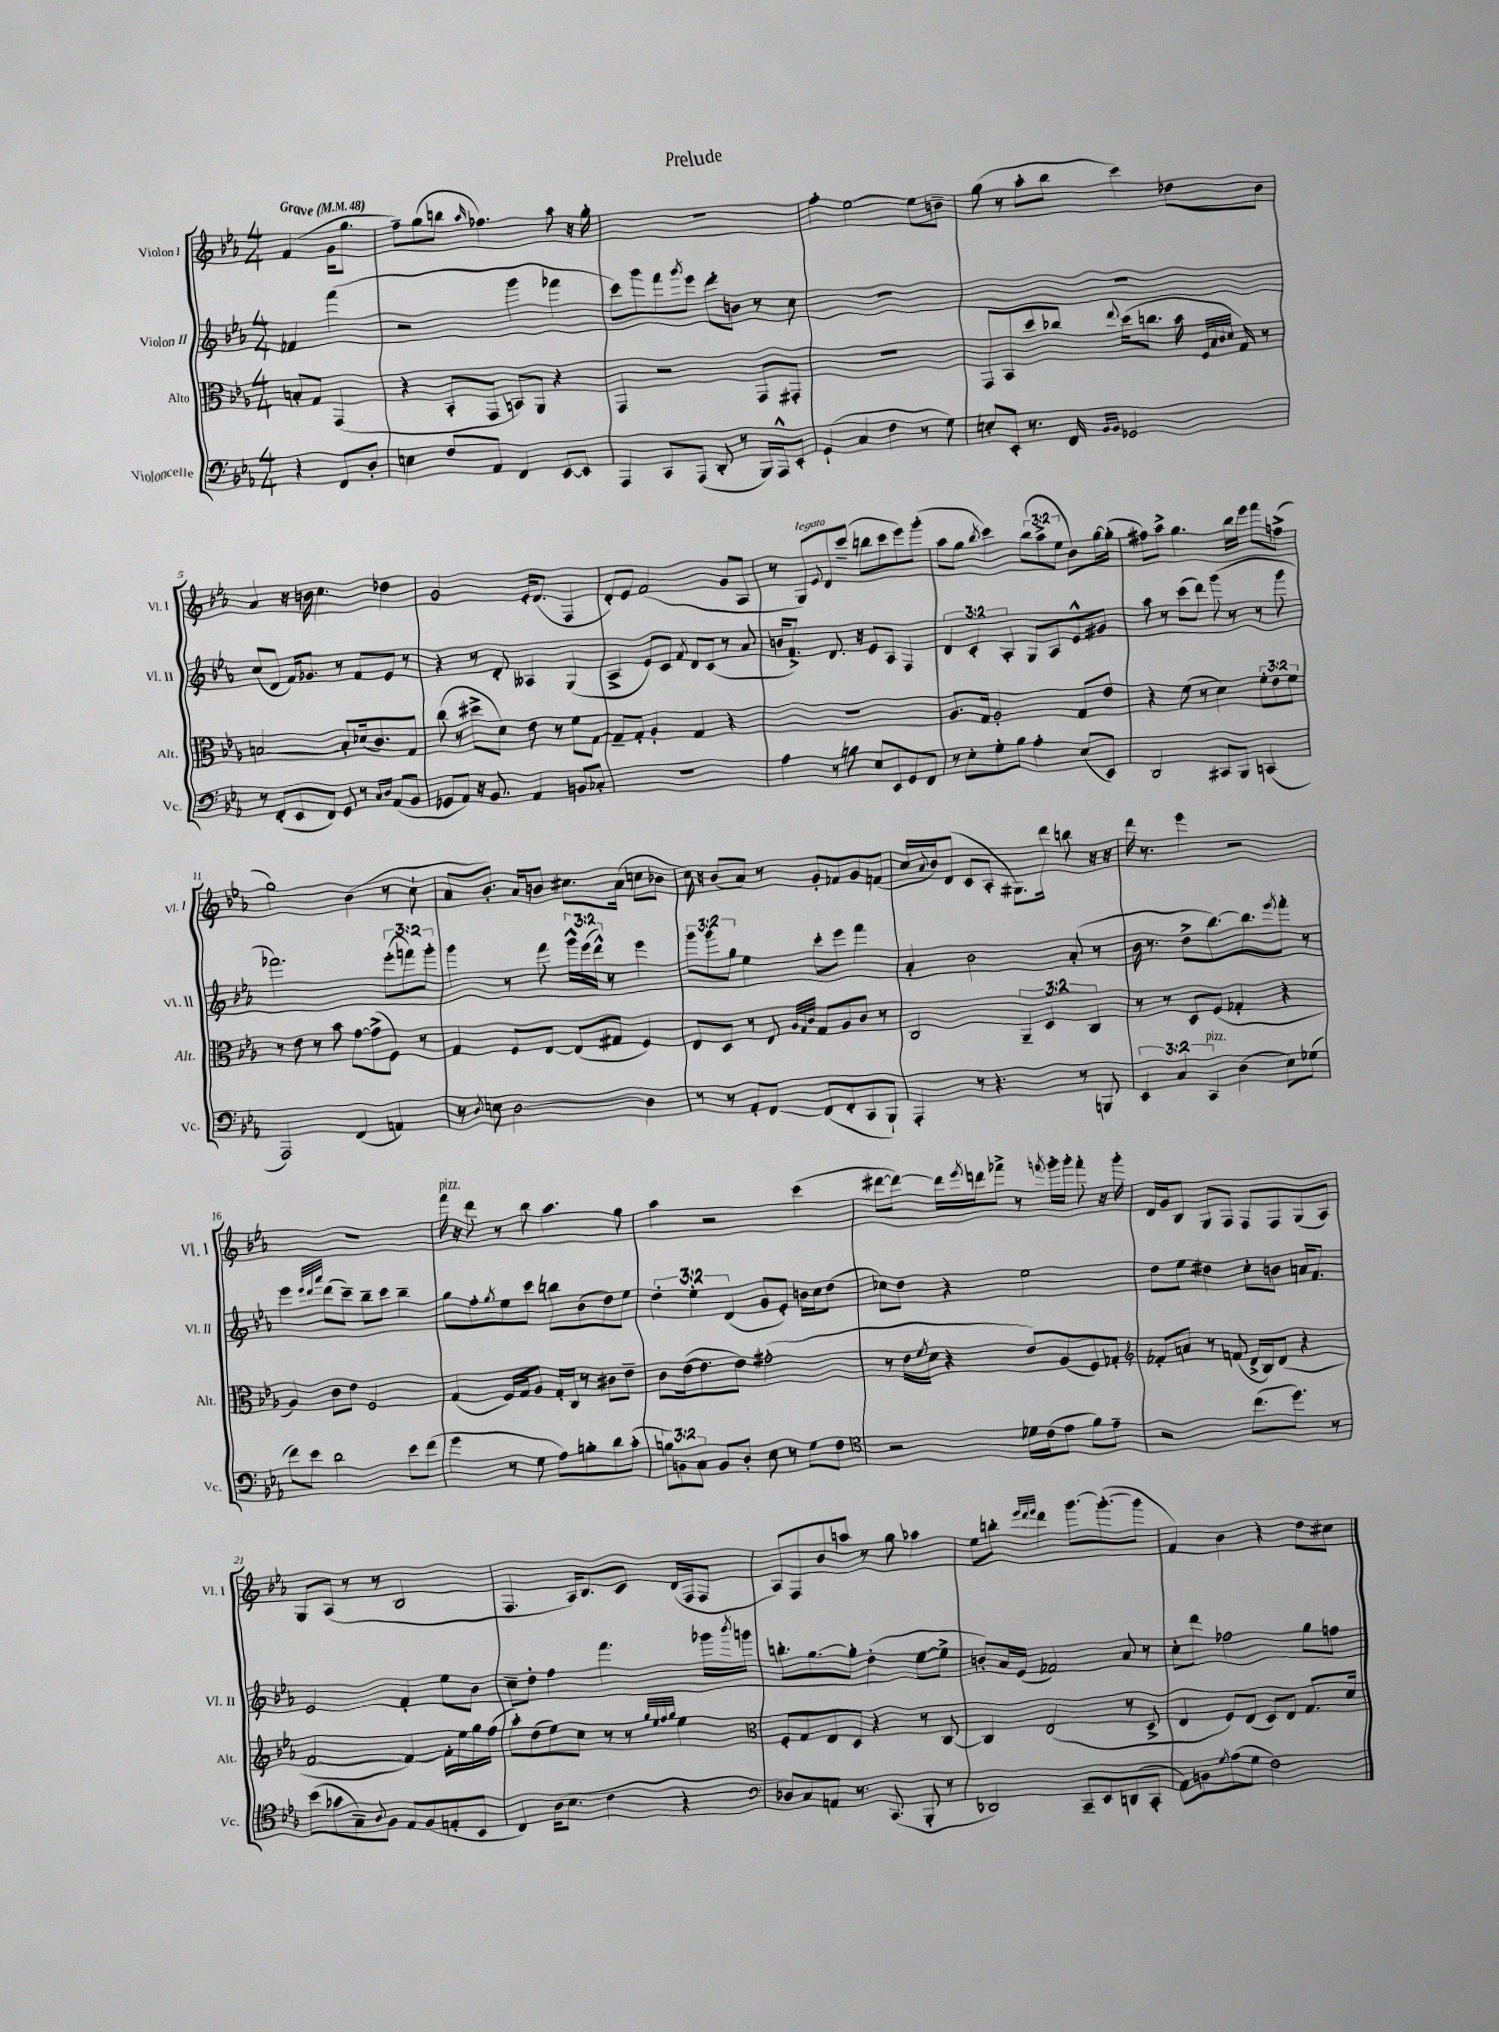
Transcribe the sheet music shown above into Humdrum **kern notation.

**kern	**kern	**kern	**kern
*staff4	*staff3	*staff2	*staff1
*clefF4	*clefC3	*clefG2	*clefG2
*k[b-e-a-]	*k[b-e-a-]	*k[b-e-a-]	*k[b-e-a-]
*M4/4	*M4/4	*M4/4	*M4/4
*MM48	*MM48	*MM48	*MM48
4r	8B'	4f-	(4f
.	8G	.	.
8FF	(4GG	(4fff	16g
.	.	.	8.gg
8D'	.	.	.
=	=	=	=
4E	4r	2r	8ff~)
.	.	.	(8gg
8F	8BB-'	.	8bb
.	.	.	16qqaa-
8AA-	8GG	.	4.ff-)
4FF	8BB)	4ggg	.
.	8AA-	.	.
[8EE-	4r	4fff-	8aa-
8EE-]	.	.	16r
.	.	.	16gg'
=	=	=	=
4AAA-	4GG	8ccc)	1r
.	.	8ggg	.
8CC	2r	8fff	.
.	.	8qggg	.
(8AAA-	.	8eee-	.
8DD'	.	8ddd'	.
8r	.	8b	.
16BBB-)	8GG	8r	.
16AAA-^^	.	.	.
8EE-'	8GG#'	8cc	.
=	=	=	=
(4GG`	1r	1r	4ff'
4C	.	.	[2ee-
4F	.	.	.
8r	.	.	8ee-]
8G)	.	.	8b~
=	=	=	=
8E'	8GG	1r	(8gg
8EE-'	8BB-	.	8r
8.r	8dd	.	8aa-'
.	8cc-	.	8bb-
16FF	.	.	.
16qqBB-	.	.	.
16qqBB-	8qqee-	.	.
2GG-	(16dd	.	4ccc)
.	8.cc	.	.
.	16b-	.	8dd-
.	32qqF	.	.
.	32qqB-	.	.
.	32qqc	.	.
.	32qqd	.	.
.	16G)	.	.
.	8r	.	8b-
=	=	=	=
8r	[2B	(8cc	4a-
(8FF'	.	8d	.
8EE-	.	16f)	16r
.	.	8.g-	16b
8FF)	.	.	4.cc
8GG	8B']	8r	.
8r	(16d-	8f	.
.	8.c)	.	.
16qqC	.	.	.
16qqD	.	.	.
(8AA-	.	8e-	4dd-
8BB-	8G	8r	.
=	=	=	=
8GG-	(8cc	4r	2g
8AA-)	8r	.	.
16r	8dd#^	8r	.
8.BB-	.	.	.
.	8d)	8d'	.
4AA-	8e-	4A--	16e-'
.	.	.	(8.d
.	8r	.	.
8BB	8f	(4G	4F
8C-'	[8G	.	.
=	=	=	=
1r	8G~]	4A-^	8d')
.	8G'	.	8e-
.	4A-'	8e-)	(2f
.	.	8c	.
.	.	8qf	.
.	4G	8d	.
.	.	(8c	.
.	4r	8r	8g
.	.	8a-	8A-
=	=	=	=
4A-	1r	16b	8r
.	.	8.f^)	.
.	.	.	8G)
.	.	.	8qqe-
8r	.	8.d	8d
8B	.	.	(8ccc~
.	.	16r	.
8E-	.	8e-	8bb
8EE-	.	8A-	8ccc
8GG	.	4F	8eee-)
8FF	.	.	(8ggg'
=	=	=	=
8r	8.A-	6d	8aa-
8E-'	.	.	8gg
.	.	6c'	.
.	16G	.	.
.	.	.	8qbb-
8G'	2A-'	.	4ccc)
.	.	6A-'	.
8B-	.	.	.
4A-'	.	8G	(12bb-
.	.	.	12aa-^
.	.	8A-	.
.	.	.	12ee-
(8E-	8G	8e-^^	8b-)
8EE-)	8e-	8g#	[16gg
.	.	.	(16gg']
=	=	=	=
2DD	4r	8aa-	8ff#)
.	.	8r	8aa-^
.	(8f	(8ccc	4.gg
.	8r	8ddd)	.
8CC#	4d)	(8ggg	.
8BBB-	.	8r	16bb-
.	.	.	16eee-
(4CC	12f'	8r	8fff
.	12e-	.	.
.	.	8ggg	(8ff^
.	12f	.	.
=	=	=	=
2AAA-)	8r	2.fff-)	2gg)
.	8e-	.	.
.	8r	.	.
.	8b-	.	.
(4FF	[8g	.	(4b-
.	(8g^]	.	.
4AA)	8F)	(12eee-'	8r
.	.	12fff)	.
.	8r	.	8cc`
.	.	12ggg'	.
=	=	=	=
8r	4G	4ggg	8a-
8qD	.	.	.
8E	.	.	8.b-')
[2D	8F	8r	.
.	.	.	16a-
.	[8E-	8fff	8b
.	(8E-]	24ggg^^	8.cc#
.	.	(24eee-	.
.	.	24ddd^^)	.
.	8G#	8r	.
.	.	.	(16a-
4D]	4F)	4eee-	8cc
.	.	.	8b-
=	=	=	=
8r	8E-	12ggg	16cc)
.	.	.	16r
.	.	12ggg	.
8r	8D	.	(8b-
.	.	12gg	.
8AA-'	8r	4ee-	8a-)
[8FF	8E-	.	8r
.	32qqA-	.	.
.	32qqG	.	.
.	32qqc	.	.
(8FF]	8G	8ccc'	8g'
8FF'	8A-	8eee-	8f-
8CC	8c	4fff	8g
8BBB-`)	8r	.	(8f
=	=	=	=
4AAA-'	2C	4a-'	16cc
.	.	.	8qqa-
.	.	.	16b-)
.	.	.	(8d
8r	.	2b-	8c
4.r	.	.	8A-'
.	6AA-~	.	8.G#)
.	6D	.	.
.	.	.	16ddd
8r	.	(8a-'	8bb
.	6C	.	.
8BBB	.	8r	16r
.	.	.	16r
=	=	=	=
6EE-	8r	16b-	16ddd
.	.	8.r	8.r
.	8r	.	.
6C	.	.	.
.	8D	8dd^	4eee-
6CC	.	.	.
.	(8F	[8.bb-)	.
(4D	4G-'	.	2r
.	.	8.bb-]	.
.	.	8qeee-	.
8E-)	4r	8fff'	.
(8G-	.	8r	.
=	=	=	=
8f)	4A-)	4eee-	1r
8e-	.	.	.
.	.	32qqeee-	.
.	.	32qqddd	.
.	.	32qqaaa-	.
2d	8c	(8ddd	.
.	8e-	8ccc~)	.
.	2F	8bb-~	.
.	.	8ccc	.
8e-	.	4bb-~	.
(8f	.	.	.
=	=	=	=
4g	(4G	8gg	16fff
.	.	.	16r
.	.	8ff'	8ddd
.	.	8qgg	.
8r	16F)	8ee-	8r
.	16G	.	.
8G	8A-	8ccc	8bb-
8A-)	16G'	8bb	4.aa-
.	16C	.	.
8B'	8r	(8b-	.
8d	8c#	8dd)	.
(8c'	8e-~	8ee-	8gg
=	=	=	=
12B)	8c	6dd'	4aa-
12BB	.	.	.
.	([16e-	.	.
12C	.	6ee-'	.
.	8.e-]	.	.
8BB	.	.	2r
.	.	(6d	.
8D'	8e-)	.	.
8E-	(2g#'	8g	.
8r	.	8e-')	.
8G	.	16b	(4ccc
.	.	16cc	.
8F	.	(8dd	.
=	=	=	=
*clefC4	*	*	*
2r	8r	8cc-)	[8ddd#
.	16e-	8dd	8ddd#_)
.	8qf	.	.
.	16d	.	.
.	4r	4r	16ddd#]
.	.	.	8qeee-
.	.	.	16ddd
.	.	.	8fff-^
16d-	8e-)	2ee-	8r
(16c	.	.	.
.	.	.	8qfff
8e-	(8A-	.	16ggg'
.	.	.	16ggg'
8f)	8F)	.	8fff'
8e-~	8G-'	.	16r
.	.	.	16ggg'
=	=	=	=
*	*clefG2	*	*
2r	8f-'	8dd	16d
.	.	.	16g
.	8a	8ee-	8B-
.	8r	4dd#	8G
.	(8f	.	8F
(8.cc	16d^	8cc'	8F
.	16B-)	.	.
.	(8d	8b	8F
8.dd)	.	.	.
.	4r	16a	(8G
.	.	8.f	.
8r	.	.	8A-)
=	=	=	=
(8b-	[2f	2e-	8G
8g-	.	.	(8A-
8G~)	.	.	8r
8qqA-	.	.	.
8F	.	.	8r
8E-	4f_)	4f'	2B-
(8F	.	.	.
8E'	16f']	8ee-	.
.	16ee-	.	.
8BB-	16gg	8b-	.
.	(16ff	.	.
=	=	=	=
4C)	8aa-')	8cc~	4.F
.	(8dd	8dd'	.
(16A-	8ee-)	4ff	.
8.B-	.	.	.
.	8cc	.	16A-)
.	.	.	8.B-
4c	8r	4.fff	.
.	8r	.	8c
.	32qqgg	.	.
.	32qqee-	.	.
.	32qqff	.	.
.	32qqgg	.	.
4r	4ee-	.	(16d
.	.	.	16F
.	.	16ggg-	8F
.	.	8qbbb-	.
.	.	16ggg	.
=	=	=	=
*clefF4	*clefC3	*	*
8D-)	8F'	8.bb'	8A-)
8C	8G	.	8F
.	.	[8.gg	.
8AA	8E-	.	8b-
8.r	8D	8gg']	8aa
.	4r	(4dd'	8r
(8.CC	.	.	.
.	.	.	8gg
8BBB-'	8r	[8ee-	4aa-
8r	[8C	8ee-^]	.
=	=	=	=
2DD-)	4C]	8b')	8ee-
.	.	16a-	8bb'
.	.	(16e-	.
.	.	.	32qqeee-
.	.	.	32qqddd
.	.	.	32qqeee-
.	(2E-	2f-)	4ddd
8CC~	.	.	[8.ggg
8EE-	.	.	.
.	.	.	(8.ggg'_
(8DD	8r	8a-	.
8CC'	8D^	8r	8ggg]
=	=	=	=
8AA-)	4E-	8cc'	4f)
8BB	.	8ddd	.
8qG	.	.	.
(8A-	8F)	2ff-	4b-
8G	(8E-	.	.
2F)	8D)	.	4r
.	8E-	.	.
.	8.G	8gg	8dd
.	.	8ff	8cc#
.	16d	.	.
==	==	==	==
*-	*-	*-	*-
